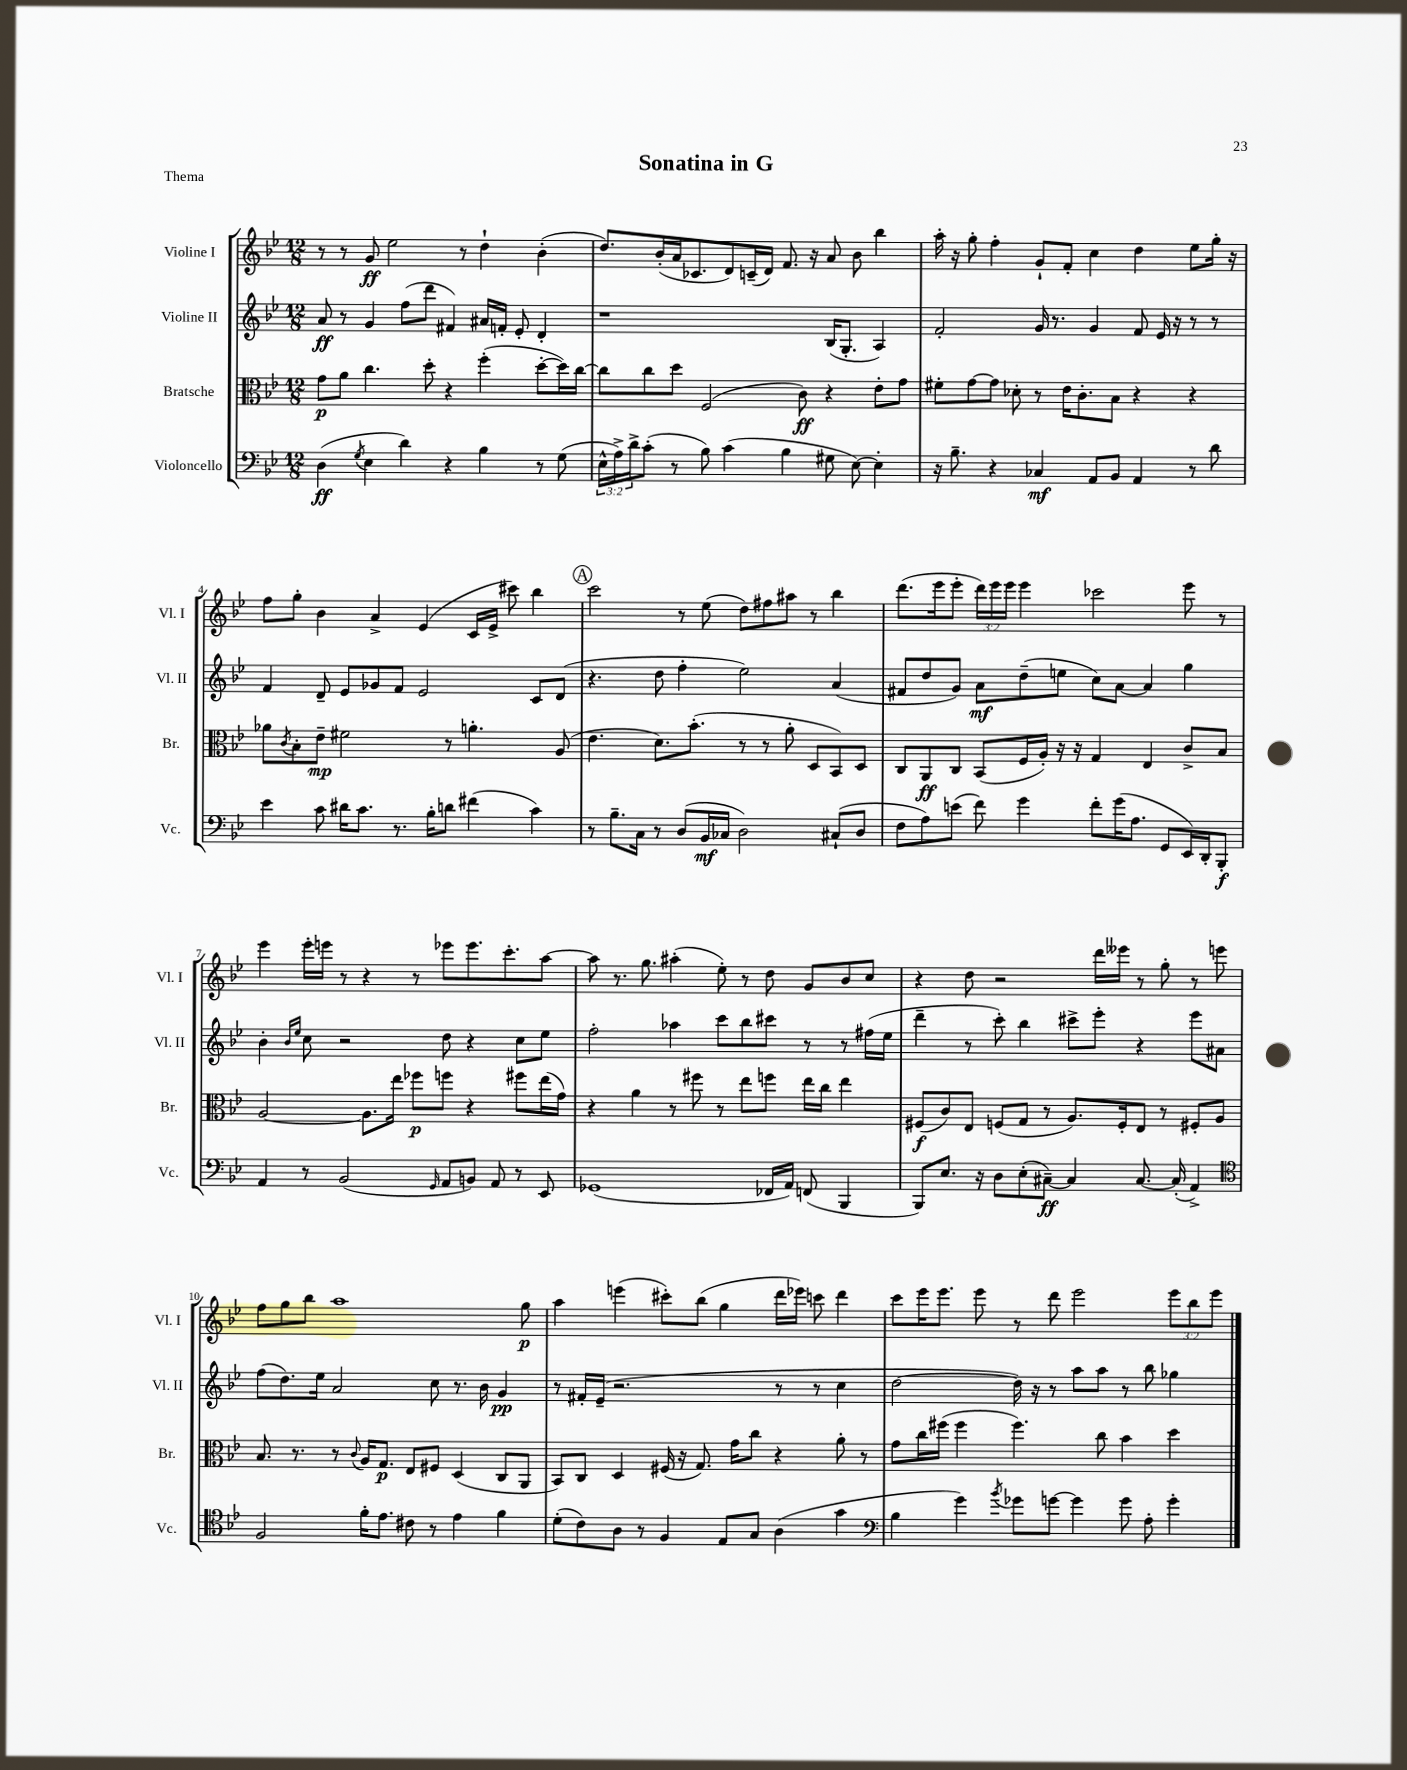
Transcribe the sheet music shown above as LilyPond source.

\header { title = "Sonatina in G" piece = "Thema" }
<<
\new StaffGroup <<
\new Staff = "s0" \with { instrumentName = "Violine I" shortInstrumentName = "Vl. I" } {
    \clef treble \key bes \major \numericTimeSignature \time 12/8 \override Staff.TupletNumber.text = #tuplet-number::calc-fraction-text
    r8 r8 g'8\ff ees''2 r8 d''4-! bes'4-.( |
    d''8.) bes'16-.( a'16 ces'8. d'8) c'16--( d'16) f'8. r16 a'8 bes'8 bes''4 |
    a''16-. r16 g''8-. f''4-. g'8-! f'8-. c''4 d''4 ees''8 g''16-. r16 |
    f''8 g''8-. bes'4 a'4-> ees'4( c'16 ees'16-> cis'''8) bes''4 |
    \mark \markup { \circle "A" } c'''2 r8 ees''8( d''8) fis''8 ais''8 r8 bes''4 |
    d'''8.( ees'''16 ees'''8-. \tuplet 3/2 { d'''16) ees'''16 ees'''16 } ees'''4 ces'''2 ees'''8 r8 |
    ees'''4 ees'''16-. e'''16 r8 r4 r8 ees'''8 ees'''8. c'''8.-. a''8~ |
    a''8 r8. g''8. ais''4-.( ees''8-.) r8 d''8 g'8 bes'8 c''8 |
    r4 d''8 r2 d'''16 eeses'''16 r8 g''8-. r8 e'''8 |
    f''8 g''8 bes''8 a''1 g''8\p |
    a''4 e'''4( cis'''8-.) bes''8( g''4 d'''16 ees'''16) c'''8 d'''4 |
    c'''8 ees'''16 ees'''8. ees'''8 r8 d'''8 ees'''2 \tuplet 3/2 { ees'''8 bes''8 ees'''8 } \bar "|." |
}
\new Staff = "s1" \with { instrumentName = "Violine II" shortInstrumentName = "Vl. II" } {
    \clef treble \key bes \major \numericTimeSignature \time 12/8
    a'8\ff r8 g'4 f''8( d'''8 fis'4) ais'16 f'16-. ees'8-. d'4-. |
    r1 bes16( g8.-. a4) |
    f'2-. g'16 r8. g'4 f'8 ees'16 r16 r8 r8 |
    f'4 d'8-- ees'8 ges'8 f'8 ees'2 c'8 d'8( |
    \mark \markup { \circle "A" } r4. d''8 f''4-. ees''2) a'4( |
    fis'8 d''8 g'8) a'8\mf d''8--( e''8 c''8) a'8~ a'4 g''4 |
    bes'4-. \grace { bes'16 ees''16 } c''8 r2 d''8 r4 c''8 ees''8 |
    f''2-. aes''4 c'''8 bes''8 cis'''8 r8 r8 fis''16( ees''16 |
    d'''4-- r8 c'''8-.) bes''4 cis'''8-> ees'''8-. r4 ees'''8 ais'8 |
    f''8( d''8.) ees''16 a'2 c''8 r8. bes'16 g'4\pp |
    r8 fis'16-. ees'16--( r2. r8 r8 c''4 |
    d''2~ d''16) r16 r8 a''8 a''8 r8 bes''8 ges''4 \bar "|." |
}
\new Staff = "s2" \with { instrumentName = "Bratsche" shortInstrumentName = "Br." } {
    \clef alto \key bes \major \numericTimeSignature \time 12/8
    g'8\p a'8 c''4. d''8-. r4 f''4-.( d''8~-. d''16) c''16~ |
    c''8 c''8 d''8 f2( c'8\ff) r4 ees'8-. g'8 |
    fis'8-. g'8~ g'8 des'8-. r8 ees'16 c'8.-. bes8 r4 r4 |
    aes'8 \acciaccatura { c'8 } bes8-. ees'8--\mp fis'2 r8 a'4.-. a8( |
    \mark \markup { \circle "A" } ees'4. d'8.) bes'8.-.( r8 r8 a'8-. d8 bes,8) d8 |
    c8 a,8\ff c8 bes,8( f16 a16-.) r16 r16 g4 ees4 c'8-> bes8 |
    a2~ a8. ees''16 fes''8\p f''8 r4 fis''8 ees''16( g'16) |
    r4 a'4 r8 fis''8 r8 ees''8 f''8 ees''16 c''16 ees''4 |
    fis8\f( c'8) ees8 f8( g8 r8 a8.) f16-. ees8 r8 fis8-. a8 |
    bes8. r8. r8 \appoggiatura { c'8 } a16 g8.\p ees8 fis8 d4( c8 a,8 |
    bes,8) c8 d4 fis16( r16 g8.) g'16 c''8 r4 a'8-. r8 |
    g'8 c''16 fis''16( fis''4 fis''4.) c''8 bes'4 d''4 \bar "|." |
}
\new Staff = "s3" \with { instrumentName = "Violoncello" shortInstrumentName = "Vc." } {
    \clef bass \key bes \major \numericTimeSignature \time 12/8 \override Staff.TupletNumber.text = #tuplet-number::calc-fraction-text
    d4\ff( \acciaccatura { g8 } ees4 d'4) r4 bes4 r8 g8( |
    \tuplet 3/2 { ees16-^ a16->) d'16-> } c'8-.( r8 bes8) c'4( bes4 gis8 ees8~) ees4-. |
    r16 bes8.-- r4 ces4\mf a,8 bes,8 a,4 r8 d'8 |
    ees'4 c'8 dis'16 c'8. r8. bes16-. d'8 fis'4( c'4) |
    \mark \markup { \circle "A" } r8 bes8.-- c16 r8 d8( bes,16\mf ces16 d2) cis8-!( d8 |
    f8 a8) e'8( f'8) g'4 f'8-. g'16( a8. g,8 ees,16) d,16-. bes,,8-.\f |
    a,4 r8 bes,2( \grace { g,16 } a,8 b,8) a,8 r8 ees,8 |
    ges,1( fes,16 a,16) f,8( bes,,4 |
    bes,,8) ees8. r16 d8 ees8-.( cis8~--\ff) cis4 cis8.~ cis16-.( a,4->) |
    \clef tenor f2 f'16-. ees'8. cis'8 r8 ees'4 f'4 |
    d'8-.( c'8) a8 r8 f4 ees8 g8 a4( g'4 |
    \clef bass bes4 g'4) \acciaccatura { bes'8 } ges'8 g'8~ g'4 g'8 a8-. g'4-. \bar "|." |
}
>>
>>
